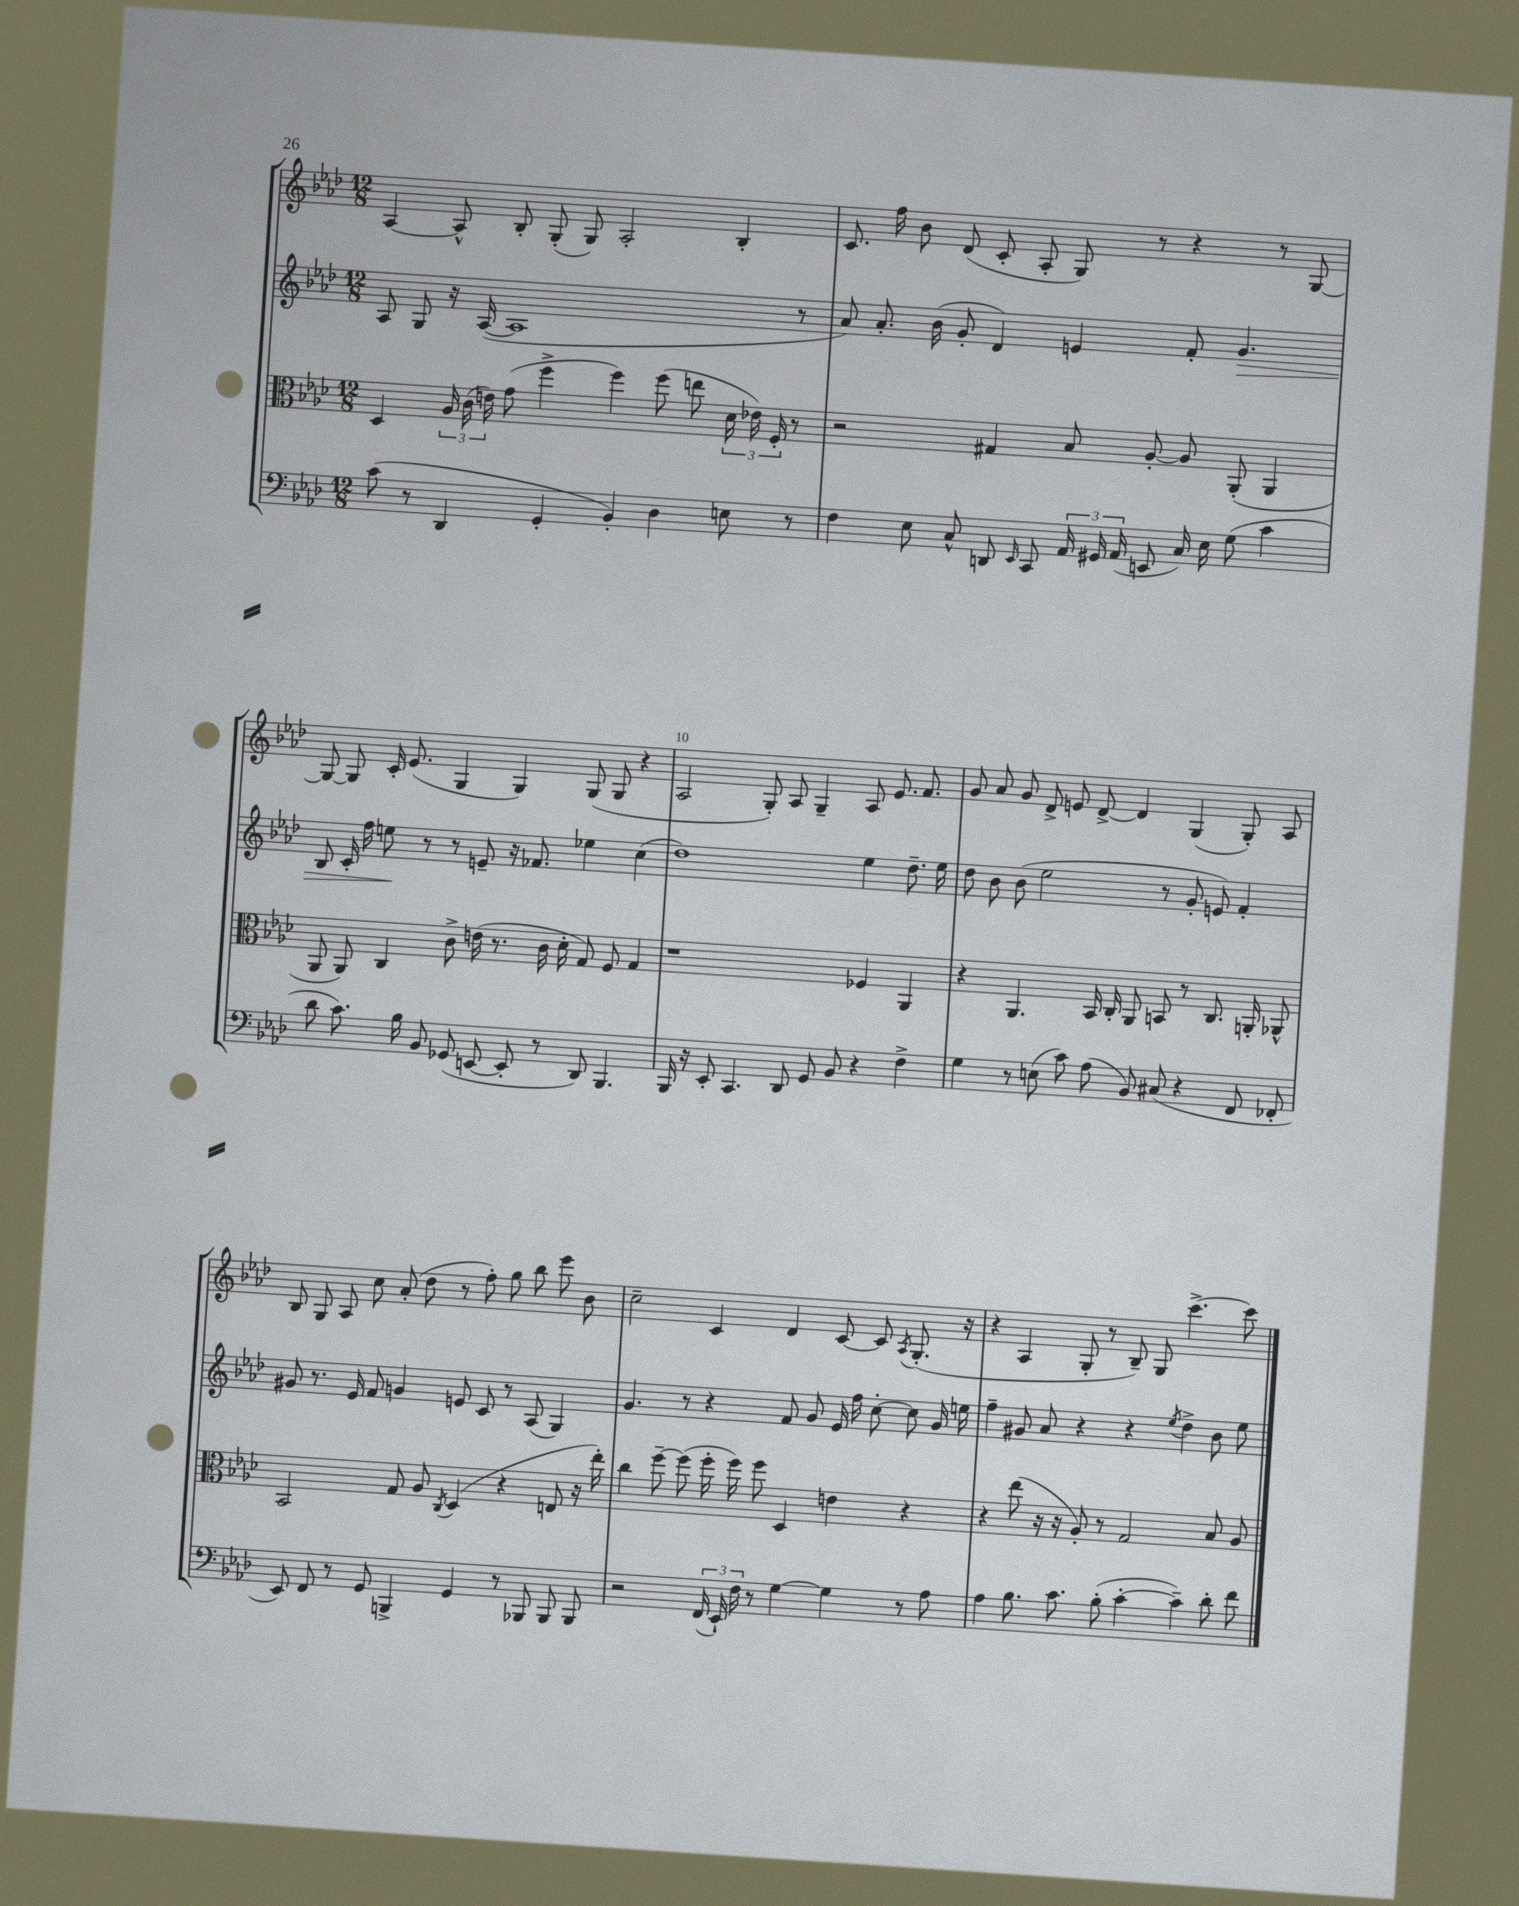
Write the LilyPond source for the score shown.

<<
\new StaffGroup <<
\new Staff = "s0" {
    \clef treble \key aes \major \numericTimeSignature \time 12/8
    \autoBeamOff aes4~ aes8-^ bes8-. g8-.( g8) aes2-. bes4-. |
    c'8. f''16 bes'8 des'8( c'8-. aes8-. g8) r8 r4 r8 g8~ |
    g8~ g8 c'16-. ees'8.( g4 g4) g8( g8 r4 |
    aes2 g8-.) aes8 g4-- aes8 ees'8. f'8. |
    g'8 aes'8 g'8 des'8-> e'8 des'8~-> des'4 g4( g8-.) aes8 |
    bes8 g8 aes8 c''8 aes'8-.( des''8 r8 f''8-.) g''8 bes''8 ees'''8 bes'8 |
    c''2-- c'4 des'4 c'8~ c'8 \acciaccatura { aes8 } g8.-.( r16 |
    r4 aes4 g8-. r8 bes8--) g8 c'''4.~-> c'''8 \bar "|." |
}
\new Staff = "s1" {
    \clef treble \key aes \major \numericTimeSignature \time 12/8
    \autoBeamOff aes8 g8 r16 aes16~( aes1 r8 |
    aes'8) aes'8.-. bes'16( g'8-. des'4) e'4 f'8-. g'4.\> |
    bes8 c'16-. f''16 e''8\! r8 r8 e'8-- r16 fes'8. ees''4 c''4( |
    des''1) ees''4 des''8.-- ees''16 |
    des''8 bes'8 bes'8( ees''2 r8 g'8-. e'8) f'4-. |
    gis'8 r8. ees'16 f'8 g'4 e'8 c'8 r8 aes8( g4) |
    g'4. r8 r4 f'8 g'8 ees'16 f''16 c''8~-. c''8 g'16 e''16 |
    f''4-- gis'8 aes'8 r4 r4 \acciaccatura { ees''8 } des''4-> bes'8 ees''8 \bar "|." |
}
\new Staff = "s2" {
    \clef alto \key aes \major \numericTimeSignature \time 12/8
    \autoBeamOff des4 \tuplet 3/2 { aes16 c'16( e'16) } g'8( f''4-> f''4) f''8( e''8 \tuplet 3/2 { des'16 ees'16) f16-. } r8 |
    r2 gis4 bes8 aes8~-. aes8 aes,8-.( aes,4 |
    aes,8 aes,8) c4 c'8-> e'16( r8. c'16 des'16-. g8) f8 g4 |
    r1 fes4 aes,4 |
    r4 aes,4. bes,16 c16-. aes,8 b,8 r8 c8. a,16-. aes,8-^ |
    bes,2 g8 aes8 \acciaccatura { c8 } des4( r4 e8 r16 ees''16-.) |
    c''4 f''8~-- f''8( f''16-. f''16) f''8 des4 e'4 r4 |
    r4 ees''8( r16 r16 aes8-.) r8 g2 bes8 aes8 \bar "|." |
}
\new Staff = "s3" {
    \clef bass \key aes \major \numericTimeSignature \time 12/8
    \autoBeamOff c'8( r8 des,4 g,4-. bes,4-.) des4 e8 r8 |
    f4 ees8 c8-^ d,8 \grace { ees,16 } c,8 \tuplet 3/2 { aes,16 gis,16 aes,16( } e,8 c16) ees16 g8( c'4 |
    des'8 c'8.) bes16 bes,8 ges,8( e,8~ e,8-. r8 des,8) bes,,4. |
    bes,,16 r16 ees,8-. c,4. des,8 g,8 bes,8 r4 f4-> |
    g4 r8 e8( c'8) aes8( bes,8) cis8( r4 f,8 fes,8-. |
    ees,8) f,8 r8 g,8 b,,4-> g,4 r8 bes,,8 bes,,8 bes,,8 |
    r2 \tuplet 3/2 { f,16( ees,16-!) f16 } r8 g4~ g4 r8 aes8 |
    aes4 bes8. c'8. bes8-.( c'4~-. c'4--) des'8-. f'8 \bar "|." |
}
>>
>>
\layout { \context { \Score currentBarNumber = #7 \override BarNumber.break-visibility = ##(#f #t #t) barNumberVisibility = #(every-nth-bar-number-visible 5) } }
